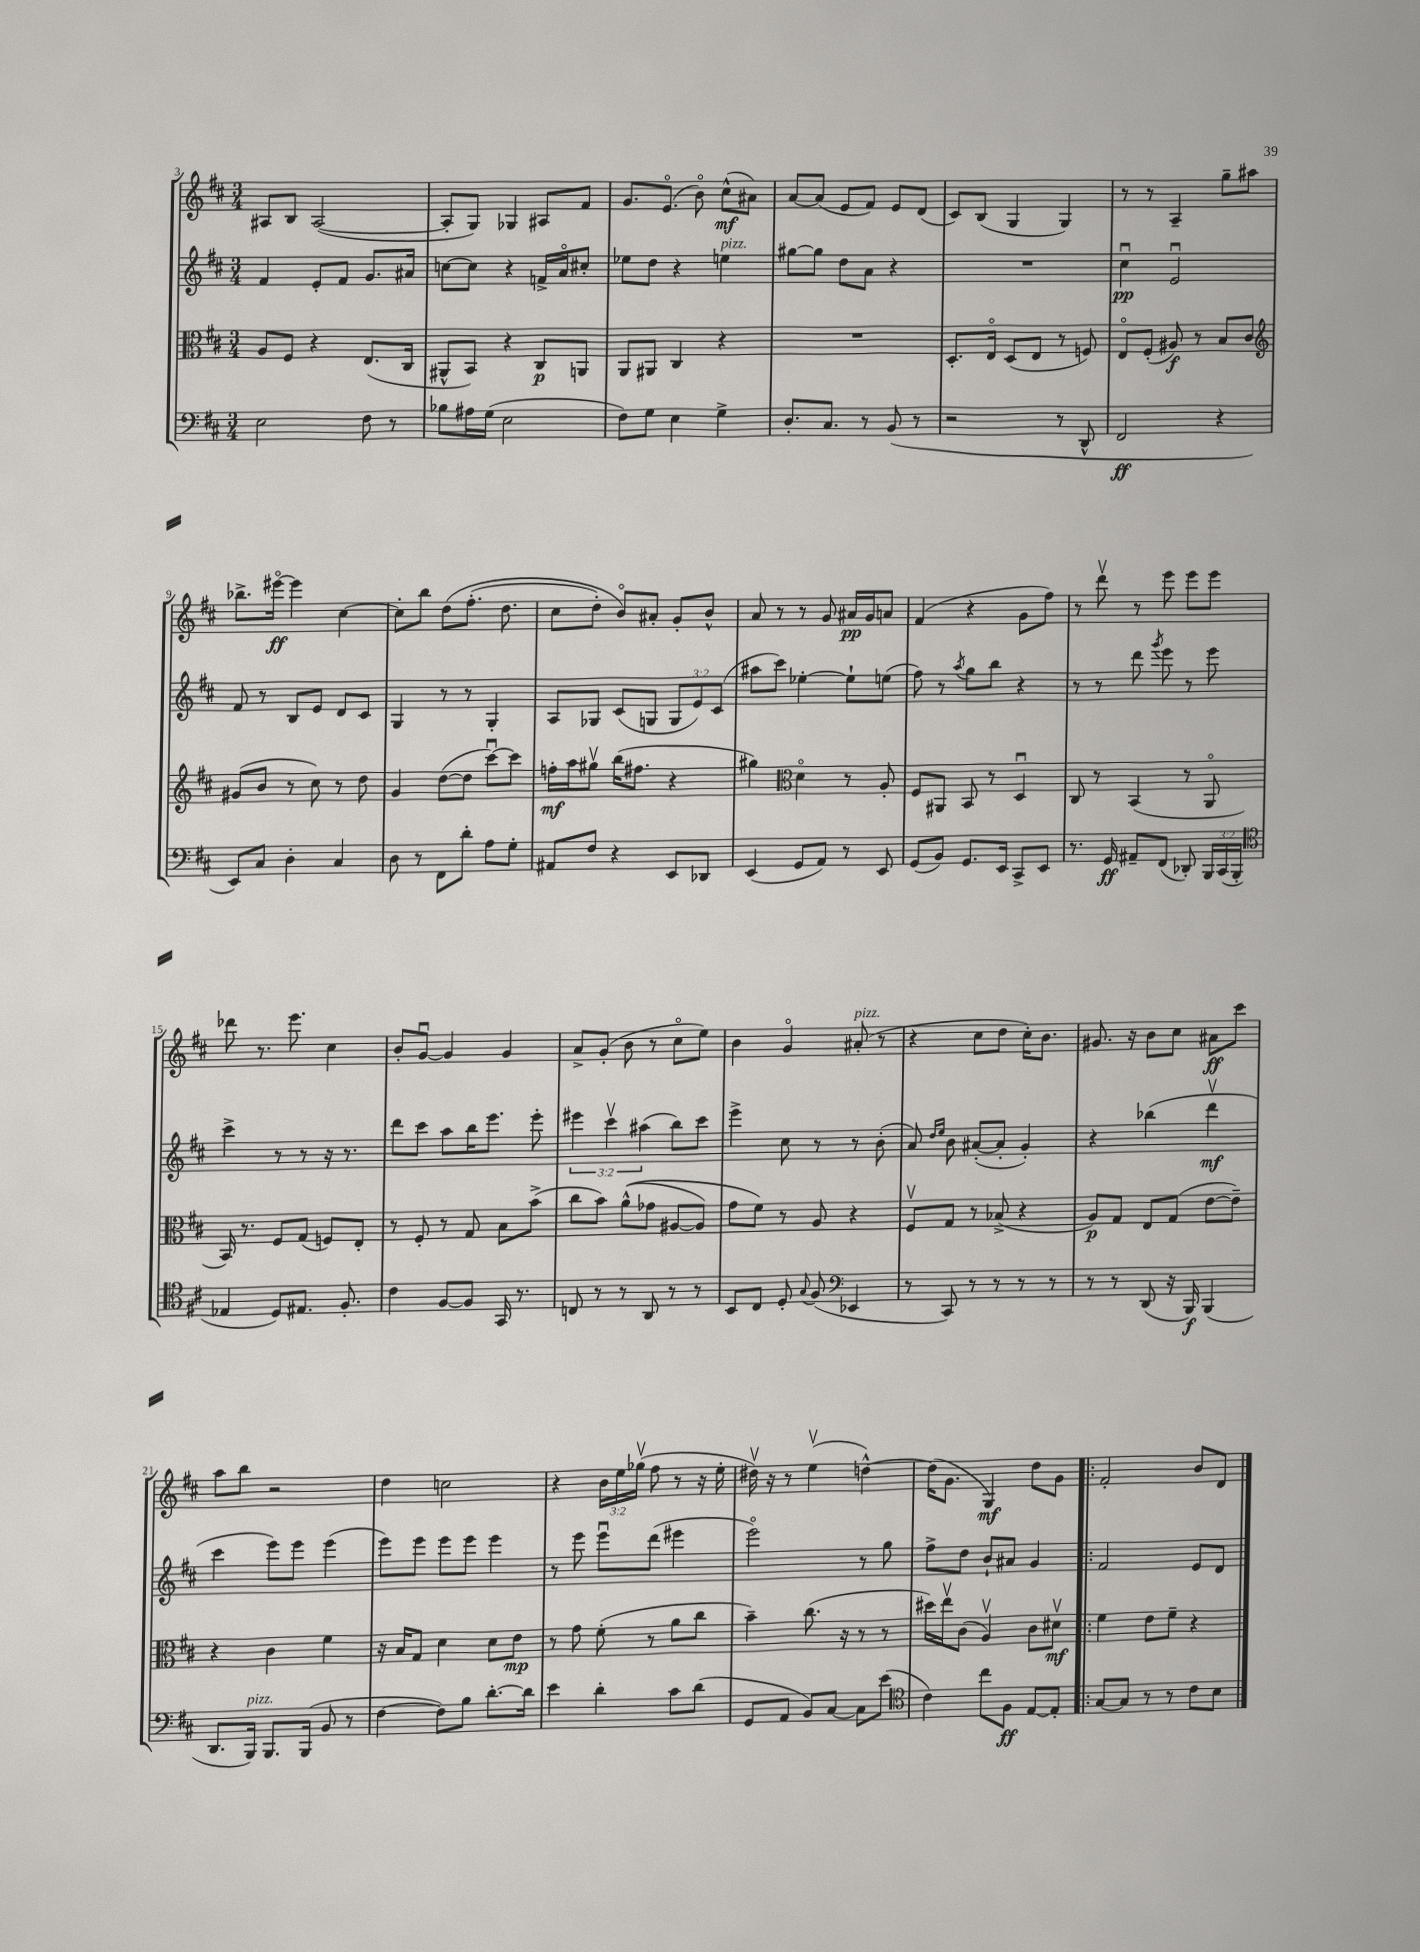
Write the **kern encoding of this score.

**kern	**dynam	**kern	**dynam	**kern	**dynam	**kern	**dynam
*part4	*part4	*part3	*part3	*part2	*part2	*part1	*part1
*staff4	*staff4	*staff3	*staff3	*staff2	*staff2	*staff1	*staff1
*clefF4	*	*clefC3	*	*clefG2	*	*clefG2	*
*k[f#c#]	*	*k[f#c#]	*	*k[f#c#]	*	*k[f#c#]	*
*M3/4	*	*M3/4	*	*M3/4	*	*M3/4	*
=3	=3	=3	=3	=3	=3	=3	=3
2E\	.	8A/L	.	4f#/	.	8A#X/L	.
.	.	8F#/J	.	.	.	8B/J	.
.	.	4r	.	8e'/L	.	([2A#/	.
.	.	.	.	8f#/J	.	.	.
8F#\	.	(8.E/L	.	8.g/L	.	.	.
8r	.	.	.	.	.	.	.
.	.	16C#/Jk	.	16a#X/Jk	.	.	.
=4	=4	=4	=4	=4	=4	=4	=4
8B-X\L	.	8AA#X^^/L	.	[8ccn\L	.	8A#'/L]	.
16A#X\L	.	8BB/J)	.	8cc\J]	.	8G/J)	.
(16G\JJ	.	.	.	.	.	.	.
2E\	.	4r	.	4r	.	4G-X/	.
.	.	8C#/L	p	16fn^/LL	.	8A#X/L	.
.	.	.	.	16a/J	.	.	.
.	.	8AAn/J	.	8cc#X'/J	.	8f#/J	.
=5	=5	=5	=5	=5	=5	=5	=5
8F#\L)	.	8AA/L	.	8ee-X\L	.	8.g/L	.
8G\J	.	8AA#X/J	.	8dd\J	.	.	.
.	.	.	.	.	.	(8.e/J	.
4E\	.	4C#/	.	4r	.	.	.
.	.	.	.	.	.	8b\)	.
!	!	!	!	!LO:TX:a:i:t=pizz.	!	!	!
4G^\	.	4r	.	4een\	.	(8cc#^^\L	mf
.	.	.	.	.	.	8a#X\J)	.
=6	=6	=6	=6	=6	=6	=6	=6
8.D'/L	.	2.r	.	[8gg#X\L	.	[8a/L	.
.	.	.	.	8gg#\J]	.	(8a/J]	.
8.C#/J	.	.	.	.	.	.	.
.	.	.	.	8dd\L	.	8e/L	.
8r	.	.	.	8a\J	.	8f#/J)	.
(8BB/	.	.	.	4r	.	8e/L	.
8r	.	.	.	.	.	(8d/J	.
=7	=7	=7	=7	=7	=7	=7	=7
2r	.	8.D'/L	.	2.r	.	8c#/L)	.
.	.	.	.	.	.	(8B/J	.
.	.	16E/Jk	.	.	.	.	.
.	.	(8D/L	.	.	.	4G/	.
.	.	8E/J	.	.	.	.	.
8r	.	8r	.	.	.	4G/)	.
8DD^^/	.	8Fn/)	.	.	.	.	.
=8	=8	=8	=8	=8	=8	=8	=8
2FF#/	ff	8E/L	.	4cc#u\	pp	8r	.
.	.	(8F#'/J	.	.	.	8r	.
.	.	8A#X/)	f	2eu/	.	4A~/	.
.	.	8r	.	.	.	.	.
4r	.	8B/L	.	.	.	8gg~\L	.
.	.	8c#/J	.	.	.	8aa#X\J	.
!!LO:LB:g=z
=9	=9	=9	=9	=9	=9	=9	=9
*	*	*clefG2	*	*	*	*	*
8EE/L)	.	(8g#X/L	.	8f#/	.	8.bb-X^\L	.
8C#/J	.	8b/J	.	8r	.	.	.
.	.	.	.	.	.	[16eee#X\Jk	ff
4D'\	.	8r	.	8B/L	.	4eee#\]	.
.	.	8cc#\)	.	8e/J	.	.	.
4C#/	.	8r	.	8d/L	.	[4cc#\	.
.	.	8dd\	.	8c#/J	.	.	.
=10	=10	=10	=10	=10	=10	=10	=10
8D\	.	4g/	.	4G/	.	8cc#'\L]	.
8r	.	.	.	.	.	8bb\J	.
8FF#\L	.	([8dd\L	.	8r	.	(8dd\L	.
8d'\J	.	8dd\J]	.	8r	.	(8.ff#'\J	.
8A\L	.	[8ccc#u\L)	.	4G'/	.	.	.
.	.	.	.	.	.	8.dd\	.
8G'\J	.	8ccc#\J]	.	.	.	.	.
=11	=11	=11	=11	=11	=11	=11	=11
8AA#X/L	.	16ffn'\LL	mf	8A/L	.	8cc#\L	.
.	.	16aa\J	.	.	.	.	.
8F#/J	.	8gg#Xv\J	.	8G-X/J	.	8dd'\J)	.
4r	.	(16bb\KL	.	(8c#/L	.	8b/L)	.
.	.	8.ff#X\J	.	.	.	.	.
.	.	.	.	8Gn/J	.	8a#X'/J	.
8EE/L	.	4r	.	12G/L	.	8g'/L	.
.	.	.	.	12e/)	.	.	.
8DD-X/J	.	.	.	.	.	8b^^/J	.
.	.	.	.	(12c#/J	.	.	.
=12	=12	=12	=12	=12	=12	=12	=12
(4EE/	.	4gg#X\)	.	8aa#X\L	.	8a/	.
.	.	.	.	8ccc#\J)	.	8r	.
*	*	*clefC3	*	*	*	*	*
8GG/L	.	4d\	.	[4ee-X'\	.	8r	.
8AA/J)	.	.	.	.	.	8g/	.
8r	.	8r	.	8ee-`\L]	.	16a#X/LL	pp
.	.	.	.	.	.	16g/J	.
8EE/	.	8A'/	.	(8een\J	.	8an/J	.
=13	=13	=13	=13	=13	=13	=13	=13
(8GG/L	.	8F#/L	.	8ff#\)	.	(4f#/	.
8BB/J)	.	8AA#X/J	.	8r	.	.	.
.	.	.	.	8qaa/	.	.	.
8.GG/L	.	8BB/	.	8gg\L	.	4r	.
.	.	8r	.	8bb\J	.	.	.
16EE/Jk	.	.	.	.	.	.	.
8CC#^/L	.	4Du/	.	4r	.	8g\L	.
8EE/J	.	.	.	.	.	8ff#\J)	.
=14	=14	=14	=14	=14	=14	=14	=14
8.r	.	8C#/	.	8r	.	8r	.
.	.	8r	.	8r	.	8dddv\	.
16GG/	ff	.	.	.	.	.	.
8AA#X~/L	.	(4BB/	.	8ddd\	.	8r	.
.	.	.	.	8qggg/	.	.	.
(8FF#/J	.	.	.	8eee\	.	8eee\	.
8DD-X'/)	.	8r	.	8r	.	8eee\L	.
24BBB/LL	.	8AA/	.	8eee\	.	8eee\J	.
(24CC#/	.	.	.	.	.	.	.
24BBB'/JJ	.	.	.	.	.	.	.
!!LO:LB:g=z
=15	=15	=15	=15	=15	=15	=15	=15
*clefC4	*	*	*	*	*	*	*
4E-X/	.	16BB/)	.	4ccc#^\	.	8ddd-X\	.
.	.	8.r	.	.	.	.	.
.	.	.	.	.	.	8.r	.
8D/L)	.	8F#/L	.	8r	.	.	.
.	.	.	.	.	.	8.eee\	.
8.E#X/J	.	(8G/J	.	8r	.	.	.
.	.	8Fn/L)	.	16r	.	4cc#\	.
8.F#'/	.	.	.	8.r	.	.	.
.	.	8E'/J	.	.	.	.	.
=16	=16	=16	=16	=16	=16	=16	=16
4c#\	.	8r	.	8ddd\L	.	8b'/L	.
.	.	8F#'/	.	8ccc#\J	.	[8gu/J	.
[8F#/L	.	8r	.	8aa\L	.	4g/]	.
8F#/J]	.	8G/	.	16bb\K	.	.	.
.	.	.	.	8.eee\J	.	.	.
16GG/	.	8B\L	.	.	.	4g/	.
8.r	.	.	.	.	.	.	.
.	.	(8b^\J	.	8eee'\	.	.	.
=17	=17	=17	=17	=17	=17	=17	=17
8Cn/	.	8cc#\L	.	6eee#X\	.	8a^/L	.
8r	.	8b\J)	.	.	.	(8g'/J	.
.	.	.	.	6ccc#v\	.	.	.
8r	.	((8a^^\L	.	.	.	8b\	.
.	.	.	.	(6aa#X\	.	.	.
8AA/	.	8g-X\J	.	.	.	8r	.
8r	.	[8A#X/L	.	8bb\L)	.	8cc#\L	.
8r	.	8A#/J])	.	8ccc#\J	.	8ee\J)	.
=18	=18	=18	=18	=18	=18	=18	=18
8BB/L	.	8g\L	.	4eee^\	.	4b\	.
8C#/J	.	8f#\J)	.	.	.	.	.
8D'/	.	8r	.	8cc#\	.	4g/	.
8qqG/	.	.	.	.	.	.	.
(8F#/	.	8A/	.	8r	.	.	.
*clefF4	*	*	*	*	*	*	*
!	!	!	!	!	!	!LO:TX:a:i:t=pizz.	!
4EE-X/	.	4r	.	8r	.	(8a#X'/	.
.	.	.	.	(8b'\	.	8r	.
=19	=19	=19	=19	=19	=19	=19	=19
8r	.	8F#v/L	.	8a/)	.	4r	.
.	.	.	.	16qqdd/LL	.	.	.
.	.	.	.	16qqee/JJ	.	.	.
8CC#/)	.	8G/J	.	8b\	.	.	.
8r	.	8r	.	([8a#X'/L	.	8cc#\L	.
8r	.	(8B-X^/	.	8a#'/J]	.	8dd\J	.
8r	.	4r	.	4g'/)	.	16cc#'\KL)	.
.	.	.	.	.	.	8.b\J	.
8r	.	.	.	.	.	.	.
=20	=20	=20	=20	=20	=20	=20	=20
8r	.	8A/L)	p	4r	.	8.g#X/	.
8r	.	8G/J	.	.	.	.	.
.	.	.	.	.	.	16r	.
(8DD/	.	8E/L	.	(4bb-X\	.	8b\L	.
16r	.	(8G/J	.	.	.	8cc#\J	.
16BBB/)	f	.	.	.	.	.	.
(4BBB/	.	[8e\L	.	4dddv\	mf	8a#X\L	ff
.	.	8e~\J])	.	.	.	8ccc#\J	.
!!LO:LB:g=z
=21	=21	=21	=21	=21	=21	=21	=21
8.DD/L	.	4r	.	4ccc#\	.	8aa\L	.
.	.	.	.	.	.	8bb\J	.
!LO:TX:a:i:t=pizz.	!	!	!	!	!	!	!
16BBB/Jk)	.	.	.	.	.	.	.
8.BBB/L	.	4c#\	.	8eee\L)	.	2r	.
.	.	.	.	8eee\J	.	.	.
(16BBB/Jk	.	.	.	.	.	.	.
8BB/	.	4f#\	.	(4eee\	.	.	.
8r	.	.	.	.	.	.	.
=22	=22	=22	=22	=22	=22	=22	=22
[4F#\	.	16r	.	8eee\L)	.	4dd\	.
.	.	16B/KL	.	.	.	.	.
.	.	8G/J	.	8eee\J	.	.	.
8F#\L])	.	4d\	.	8eee\L	.	2ccn\	.
8B\J	.	.	.	8eee\J	.	.	.
[8.d'\L	.	8d\L	.	4eee\	.	.	.
.	.	8e\J	mp	.	.	.	.
16d\Jk]	.	.	.	.	.	.	.
=23	=23	=23	=23	=23	=23	=23	=23
4e\	.	8r	.	8r	.	4r	.
.	.	8g\	.	8eee\	.	.	.
4d'\	.	(8f#'\	.	8eeeu\L	.	24b\LL	.
.	.	.	.	.	.	24ee\	.
.	.	.	.	.	.	(24gg-Xv\JJ	.
.	.	8r	.	(8ddd\J	.	8ff#\	.
8c#\L	.	8a\L	.	4eee#X\	.	8r	.
(8d\J	.	8cc#\J	.	.	.	16r	.
.	.	.	.	.	.	16ee'\	.
=24	=24	=24	=24	=24	=24	=24	=24
8GG/L	.	4b~\)	.	2eee\)	.	16dd#Xv\)	.
.	.	.	.	.	.	16r	.
8AA/J	.	.	.	.	.	8r	.
8BB/L)	.	(8.cc#\	.	.	.	(4eev\	.
[8C#/J	.	.	.	.	.	.	.
.	.	16r	.	.	.	.	.
8C#\L]	.	8r	.	8r	.	[4ddn^^\)	.
(8e\J	.	8r	.	8gg\	.	.	.
=25	=25	=25	=25	=25	=25	=25	=25
*clefC4	*	*	*	*	*	*	*
4c#\)	.	16dd#X\LL)	.	8ff#^\L	.	(16dd\KL]	.
.	.	16eev\J	.	.	.	8.g\J	.
.	.	(8c#\J	.	8dd\J	.	.	.
8cc#\L	.	4Av/)	.	8b`/L	.	4G/)	mf
8F#\J	ff	.	.	8a#X/J	.	.	.
[8E/L	.	8c#\L	.	4g/	.	8dd\L	.
8E'/J]	.	8d#Xv\J	mf	.	.	8g\J	.
=26!|:	=26!|:	=26!|:	=26!|:	=26!|:	=26!|:	=26!|:	=26!|:
[8G/L	.	4f#\	.	2f#/	.	2f#'/	.
8G/J]	.	.	.	.	.	.	.
8r	.	8e\L	.	.	.	.	.
8r	.	8f#~\J	.	.	.	.	.
8c#\L	.	4r	.	8e/L	.	8b/L	.
8B\J	.	.	.	8d/J	.	8d/J	.
==	==	==	==	==	==	==	==
*-	*-	*-	*-	*-	*-	*-	*-
